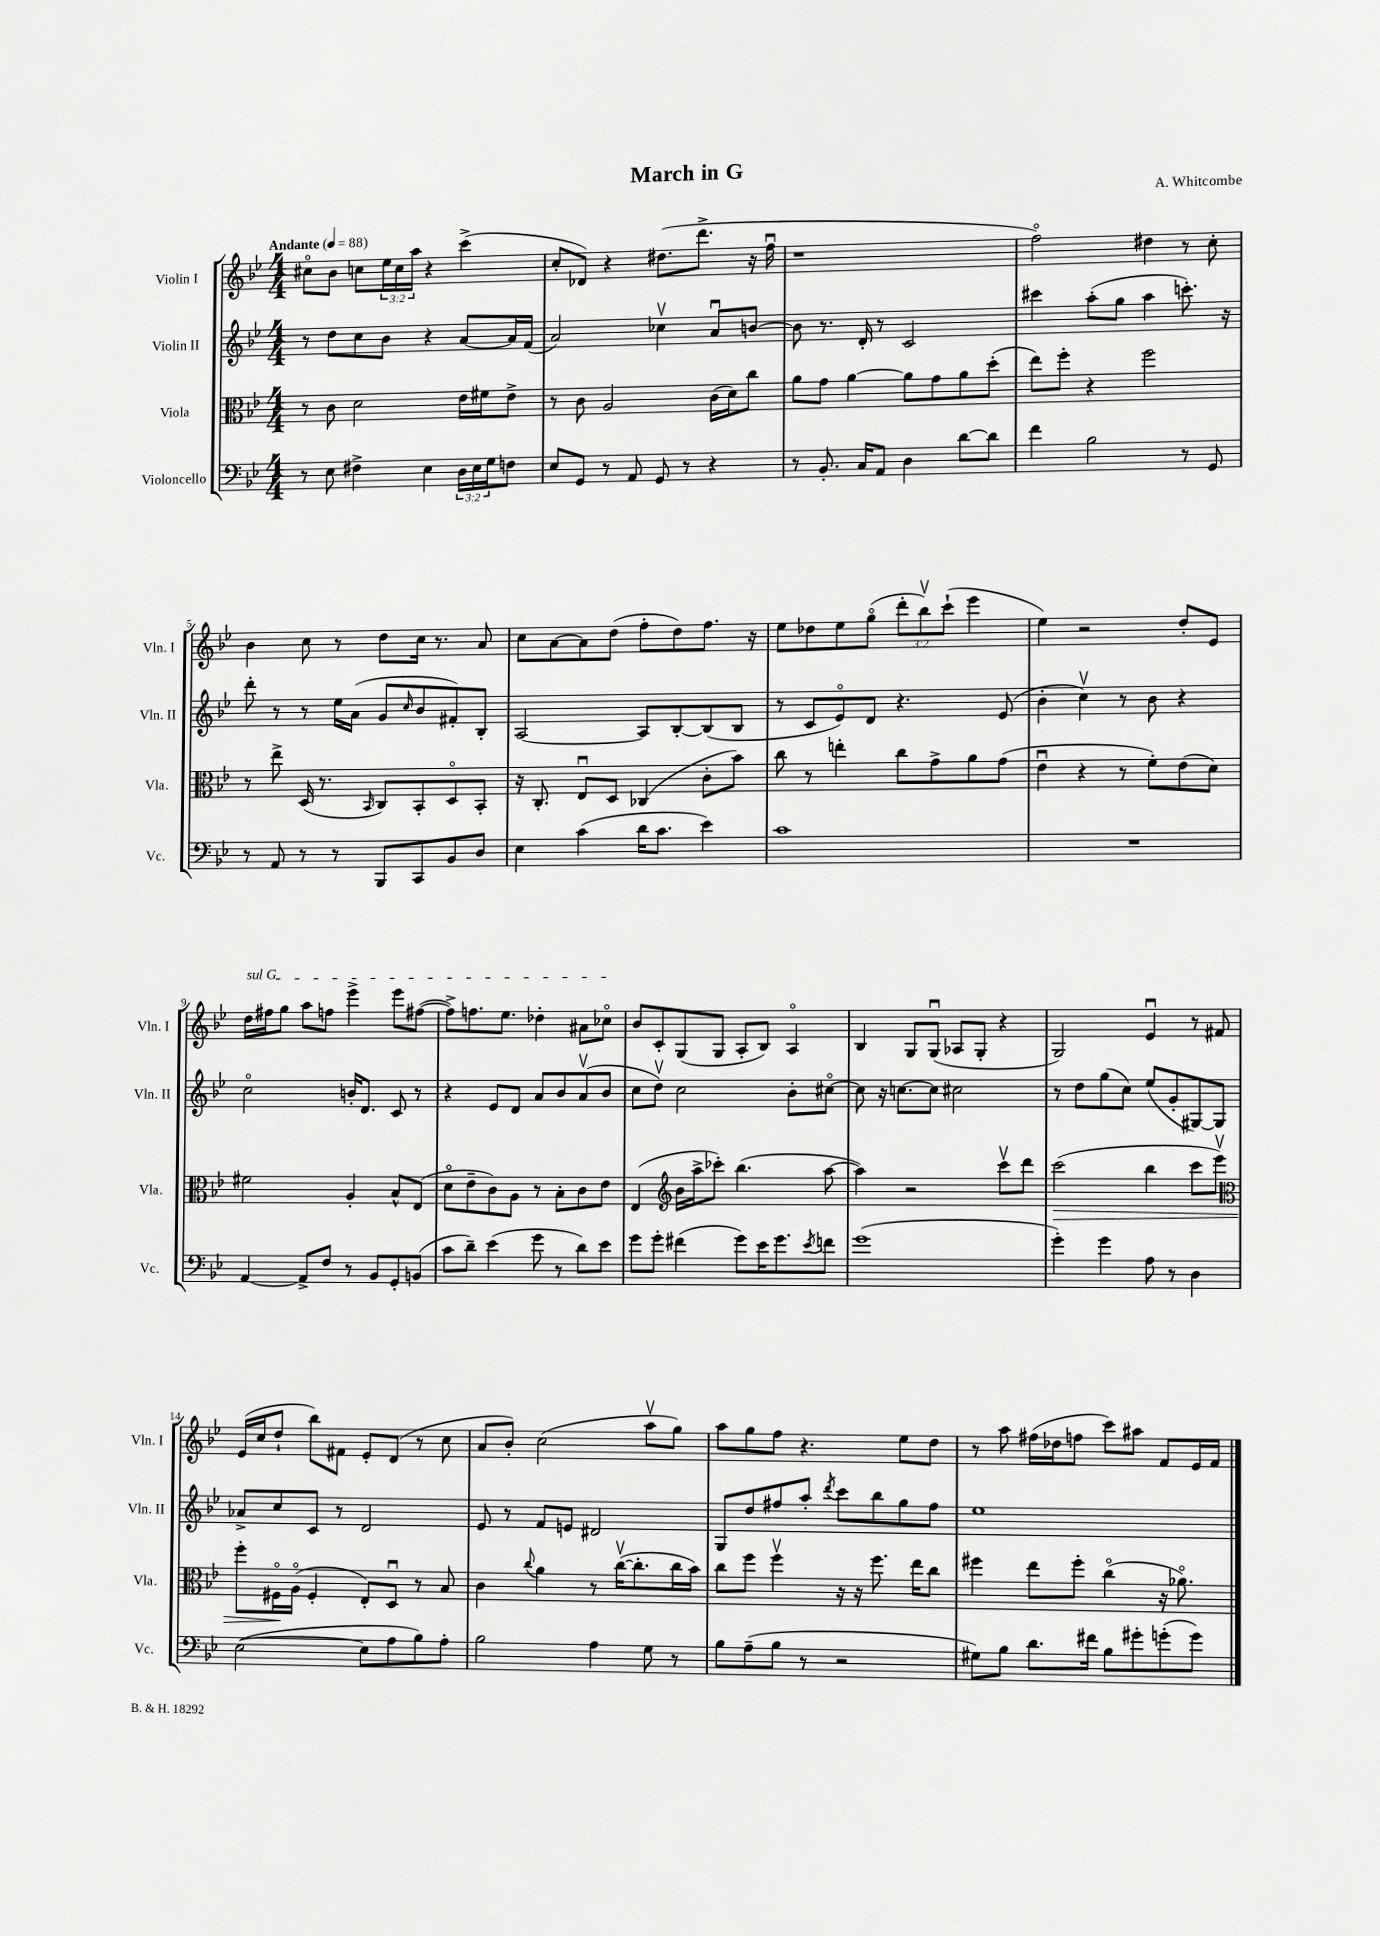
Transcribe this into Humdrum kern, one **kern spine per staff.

**kern	**kern	**dynam	**kern	**kern
*part4	*part3	*part3	*part2	*part1
*staff4	*staff3	*staff3	*staff2	*staff1
*I"Violoncello	*I"Viola	*	*I"Violin II	*I"Violin I
*I'Vc.	*I'Vla.	*	*I'Vln. II	*I'Vln. I
*clefF4	*clefC3	*	*clefG2	*clefG2
*k[b-e-]	*k[b-e-]	*	*k[b-e-]	*k[b-e-]
*M4/4	*M4/4	*	*M4/4	*M4/4
*MM88	*MM88	*	*MM88	*MM88
=1	=1	=1	=1	=1
!	!	!	!	!LO:TX:a:B:t=Andante
8r	8r	.	8r	8cc#X\L
8E-\	8c\	.	8dd\L	8b-\J
4F#X^\	2d\	.	8cc\	8ccn\L
.	.	.	8b-\J	24ee-\L
.	.	.	.	24cc\
.	.	.	.	24aa\JJ
4E-\	.	.	4r	4r
24D\LL	16e-\LL	.	[8a/L	(4ccc^\
24E-\	.	.	.	.
.	16f#X\J	.	.	.
24G\J	.	.	.	.
8Fn\J	8e-^\J	.	16a/L]	.
.	.	.	(16f/JJ	.
=2	=2	=2	=2	=2
8E-/L	8r	.	2a/)	8cc'/L
8GG/J	8c\	.	.	8d-X/J)
8r	2A/	.	.	4r
8AA/	.	.	.	.
8GG/	.	.	4cc-Xv\	(8.dd#X\L
8r	.	.	.	.
.	.	.	.	8.ddd^\J
4r	(16c\LL	.	8au/L	.
.	16d\J)	.	.	.
.	8cc\J	.	[8bn/J	16r
.	.	.	.	16ffu\
=3	=3	=3	=3	=3
8r	8a\L	.	8b\]	1r
8.BB-'/	8g\J	.	8.r	.
.	[4a\	.	.	.
16C/KL	.	.	16d'/	.
8AA/J	.	.	8r	.
4D\	8a\L]	.	2c/	.
.	8g\	.	.	.
[8d\L	8a\	.	.	.
8d\J]	(8dd'\J	.	.	.
=4	=4	=4	=4	=4
4f\	8ee-\L)	.	4ccc#X\	2ff\)
.	8ff'\J	.	.	.
2B-\	4r	.	(8aa'\L	.
.	.	.	8gg\J	.
.	2ff\	.	4aa\	4dd#X\
8r	.	.	8.cccn'\)	8r
8GG/	.	.	.	8cc'\
.	.	.	16r	.
!!LO:LB:g=z
=5	=5	=5	=5	=5
8r	8r	.	8ddd'\	4b-\
8AA/	8ee-^\	.	8r	.
8r	(16D/	.	8r	8cc\
.	8.r	.	.	.
8r	.	.	16ee-\LL	8r
.	.	.	(16a\JJ	.
.	16qqBB-/	.	.	.
8BBB-/L	8C/L)	.	8g/L	8dd\L
.	.	.	16qqcc/	.
8CC/	8BB-'/	.	8b-/	16cc\Jk
.	.	.	.	8.r
8BB-/	8D/	.	8f#X'/)	.
8D/J	8BB-'/J	.	8B-'/J	8a/
=6	=6	=6	=6	=6
4E-\	16r	.	[2A/	8cc\L
.	8.C'/	.	.	.
.	.	.	.	[8a\
(4c\	8E-u/L	.	.	8a\]
.	8D/J	.	.	(8dd\J
16d\KL	(4C-X/	.	8A/L]	8ff'\L
8.c\J	.	.	.	.
.	.	.	[8B-'/	8dd\)
4e-\)	8c'\L	.	(8B-/]	8.ff\J
.	8b-\J)	.	8B-/J	.
.	.	.	.	16r
=7	=7	=7	=7	=7
1c	8cc\	.	8r	8ee-\L
.	8r	.	8c/L	8dd-X\
.	4een'\	.	8e-/)	8ee-\
.	.	.	8d/J	(8gg\J
.	8cc\L	.	4.r	12ddd'\L
.	.	.	.	12bb-v\)
.	8g^\	.	.	.
.	.	.	.	(12ccc`\J
.	8a\	.	.	4eee-\
.	(8g\J	.	(8e-/	.
=8	=8	=8	=8	=8
1r	4e-u\	.	4b-'\	4ee-\)
.	4r	.	4ccv\)	2r
.	8r	.	8r	.
.	8f'\L)	.	8b-\	.
.	(8e-\	.	4r	8dd'/L
.	8d\J)	.	.	8e-/J
!!LO:LB:g=z
=9	=9	=9	=9	=9
!	!	!	!	!LO:TX:a:i:t=sul G
[4AA/	2f#X\	.	2cc\	16dd\LL
.	.	.	.	16ff#X\J
.	.	.	.	8gg\J
8AA^/L]	.	.	.	8aa\L
8F/J	.	.	.	8ffn\J
8r	4A'/	.	16bn'/KL	4eee-^\
.	.	.	8.d/J	.
8BB-/L	.	.	.	.
8GG'/	8B-^^/L	.	8c/	8eee-\L
(8BBn/J	(8E-/J	.	8r	([8ff#X\J
=10	=10	=10	=10	=10
8c\L	8d\L	.	4r	8ff#^\L])
8d~\J)	8e-~\	.	.	8.ffn\
(4e-\	8c\)	.	8e-/L	.
.	.	.	.	8.ee-\J
.	8A\J	.	8d/J	.
8g\	8r	.	8a/L	4dd-X'\
8r	8B-'\L	.	8b-/	.
8d\L)	8c\	.	(8av/	8a#X\L
8e-\J	8e-\J	.	8b-/J	8cc-X\J
=11	=11	=11	=11	=11
8g\L	(4E-/	.	8cc\L	8b-/L
8g'\J	.	.	8ddv\J)	8c'/
*	*clefG2	*	*	*
(4f#X\	16b-\LL	.	2cc\	(8G/
.	16aa^\J	.	.	.
.	8ccc-X'\J)	.	.	8G/J
8g\L)	(4.bb-\	.	.	8A'/L
16e-\K	.	.	.	8B-/J)
8.g\	.	.	.	.
.	.	.	8b-'\L	4A/
8qe-/	.	.	.	.
8fn\J	[8aa\	.	[8cc#X\J	.
=12	=12	=12	=12	=12
(1g	4aa\])	.	8cc#\]	4B-/
.	.	.	16r	.
.	.	.	[8.ccn\L	.
.	2r	.	.	8G/L
.	.	.	8cc\J]	(8Gu/J
.	.	.	2cc#X\	8A-X/L
.	.	.	.	8G'/J
.	8cccv\L	.	.	4r
.	8ddd\J	.	.	.
=13	=13	=13	=13	=13
!	!	!LO:HP:b	!	!
4g'\)	(2ccc\	>	8r	2G/)
.	.	.	8dd\L	.
4g\	.	.	(8gg\	.
.	.	.	8cc\J)	.
8A\	4bb-\	.	(8ee-/L	4e-u/
8r	.	.	8g'/	.
4D\	8ccc\L	.	[8G#X/)	8r
.	8eee-v\J)	.	8G#/J]	8f#X/
!!LO:LB:g=z
=14	=14	=14	=14	=14
*	*clefC3	*	*	*
([2E-\	8ff'\L	.	8a-X^/L	(16e-/LL
.	.	.	.	16cc/J
.	16F#X\L	.	8cc/	8dd`/J
.	(16A\JJ	]	.	.
.	4F#'/	.	8c/J	8bb-\L)
.	.	.	8r	8f#X\J
8E-\L]	8E-'/L)	.	2d/	8e-'/L
8A\	8Du/J	.	.	(8d/J
8B-\)	8r	.	.	8r
8A'\J	8B-/	.	.	8cc\
=15	=15	=15	=15	=15
2B-\	4c\	.	8e-/	8a/L
.	.	.	8r	8b-'/J)
.	8qqcc/	.	.	.
.	4a\	.	8f/L	(2cc\
.	.	.	8en/J	.
4A\	8r	.	2d#X/	.
.	([16ccv\KL	.	.	.
.	8.cc'\]	.	.	.
8G\	.	.	.	8aav\L
8r	16cc\L	.	.	8gg\J)
.	16b-\JJ)	.	.	.
=16	=16	=16	=16	=16
8B-\L	8cc\L	.	8G/L	8aa\L
(8A~\	8ff\J	.	8dd/	8gg\
8B-\J	4ffv\	.	8ff#X/	8ff\J
8r	.	.	8aa'/J	4.r
.	.	.	8qddd/	.
2r	16r	.	8ccc\L	.
.	16r	.	.	.
.	8.ff\	.	8bb-\	.
.	.	.	8gg\	8ee-\L
.	16ee-\KL	.	.	.
.	8cc\J	.	8ff#\J	8dd\J
=17	=17	=17	=17	=17
8G#X\L)	4ff#X\	.	1ee-	8r
8B-\J	.	.	.	8aa\
8.d\L	8ee-\L	.	.	(16ff#X\LL
.	.	.	.	16dd-X\J
.	8ff#'\J	.	.	8ffn\J
16f#X\Jk	.	.	.	.
8B-\L	(4cc\	.	.	8ccc\L)
8g#X'\	.	.	.	8aa#X\J
(8gn'\	16r	.	.	8f/L
.	8.a-X\)	.	.	.
8g\J)	.	.	.	16e-/L
.	.	.	.	16f/JJ
==	==	==	==	==
*-	*-	*-	*-	*-
